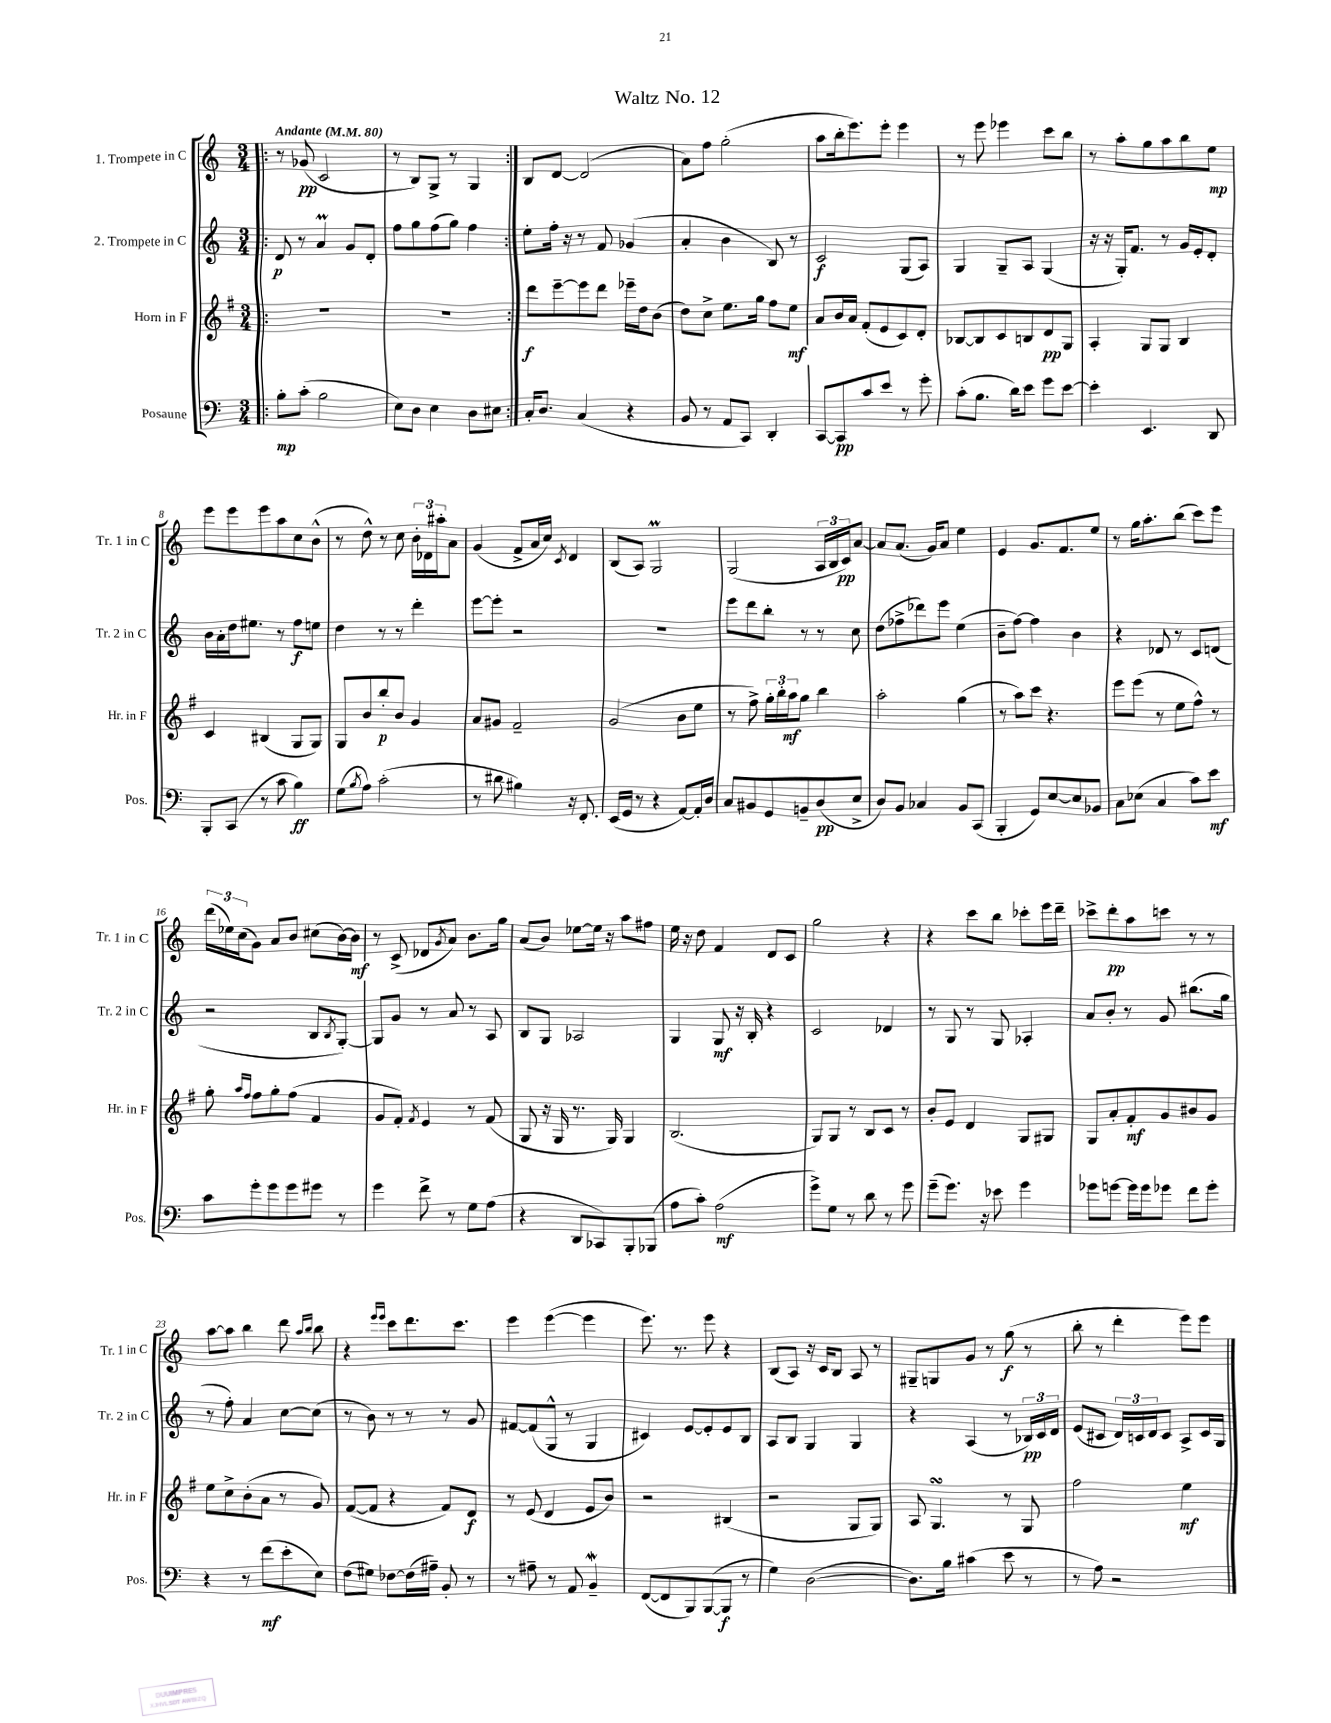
\header { title = "Waltz No. 12" }
<<
\new StaffGroup <<
\new Staff = "s0" \with { instrumentName = "1. Trompete in C" shortInstrumentName = "Tr. 1 in C" } {
    \clef treble \key c \major \numericTimeSignature \time 3/4 \tempo "Andante" 4 = 80
    \repeat volta 2 { \bar ".|:" r8 ges'8\pp( c'2 |
    r8 b8) g8-> r8 g4 | }
    b8 d'8~ d'2( |
    a'8) f''8 g''2-.( |
    a''8 b''16-. e'''8.) e'''8-. e'''4 |
    r8 e'''8 ees'''4 c'''8 b''8 |
    r8 a''8-. g''8 a''8 b''8 e''8\mp |
    e'''8 e'''8 e'''8 a''8 c''8 b'8-^( |
    r8 d''8-^) r8 c''8 \tuplet 3/2 { b'16-. des'16 ais''16-. } a'8 |
    g'4( f'8-> a'16 c''16) \acciaccatura { c'8 } d'4 |
    b8( a8) g2\prall |
    g2( \tuplet 3/2 { a16 b16 c'16\pp) } a'8~ |
    a'8 a'8.( g'16) a'8 e''4 |
    e'4 g'8. f'8. e''8 |
    r8 g''16 a''8.-. b''8( c'''8) e'''8 |
    \tuplet 3/2 { d'''16( ees''16) c''16( } g'8) a'8 b'8 cis''8( b'16~) b'16\mf |
    r8 c'8->( des'8 \acciaccatura { g'8 } a'8) b'8. g''16 |
    a'8( b'8) ees''8~ ees''16 r16 a''8 fis''8 |
    e''16 r16 d''8 f'4 d'8 c'8 |
    g''2 r4 |
    r4 c'''8 b''8 ces'''8-. e'''16 d'''16-- |
    ces'''8-> d'''8-.\pp a''8 c'''8 r8 r8 |
    a''8~ a''8 b''4 d'''8 \grace { a''16 b''16 } b''8 |
    r4 \grace { e'''16 e'''16 } c'''8 d'''8. c'''8. |
    e'''4 e'''4~( e'''4 |
    e'''8.) r8. e'''8 r4 |
    b8( a8) r16 c'16 b8 a8 r8 |
    gis8-- g8 g'8 r8 g''8\f( r8 |
    b''8-. r8 d'''4-. e'''8) e'''8 \bar "|." |
}
\new Staff = "s1" \with { instrumentName = "2. Trompete in C" shortInstrumentName = "Tr. 2 in C" } {
    \clef treble \key c \major \numericTimeSignature \time 3/4
    \repeat volta 2 { \bar ".|:" d'8\p r8 a'4\prall g'8 d'8-. |
    f''8 g''8 f''8( g''8) f''4 | }
    e''8-. f''16-. r16 r8 f'8 ges'4( |
    a'4-. b'4 b8) r8 |
    c'2\f g8( a8) |
    g4 g8-- a8 g4( |
    r16 r16 g16-.) f'8. r8 g'16 e'16-. d'8-. |
    b'16 a'16-. d''16 eis''8. r8 f''8\f e''8 |
    d''4 r8 r8 d'''4-. |
    e'''8~ e'''8-. r2 |
    R2. |
    e'''8 d'''8 b''8-. r8 r8 c''8 |
    d''8( fes''8-> des'''8) e'''8 e''4( |
    b'8-- f''8~) f''4 b'4 |
    r4 des'8 r8 c'8 d'8( |
    r2 b8 \acciaccatura { b8 } g8~-.) |
    g8 g'8 r8 a'8 r8 a8 |
    b8 g8 aes2 |
    g4 g8\mf r16 b16-. r4 |
    c'2 des'4 |
    r8 g8 r8 g8 aes4-. |
    a'8 b'8-. r8 g'8 bis''8.( g''16 |
    r8 f''8-.) a'4 c''8~ c''8( |
    r8 b'8) r8 r8 r8 g'8 |
    fis'8~ fis'8( g8-^ r8 g4 |
    cis'4) e'8~ e'8-. e'8 b8 |
    a8 b8 g4 g4 |
    r4 a4( r8 \tuplet 3/2 { bes16\pp) c'16 d'16 } |
    e'8( cis'8 \tuplet 3/2 { d'16) c'16 d'16 } c'8 a8-> c'16 g16 \bar "|." |
}
\new Staff = "s2" \with { instrumentName = "Horn in F" shortInstrumentName = "Hr. in F" } {
    \clef treble \key g \major \numericTimeSignature \time 3/4
    \repeat volta 2 { \bar ".|:" R2. |
    R2. | }
    d'''8\f e'''8~-- e'''8 d'''8 ees'''16-- d''16 b'8( |
    d''8) c''8-> e''8. g''16 fis''8 e''8\mf |
    a'8 b'16 a'16 fis'8-.( e'8 c'8) d'8-. |
    bes8~ bes8 c'8 b8 d'8\pp g8 |
    a4-. g8 g8 b4 |
    c'4 bis4( g8 g8) |
    g8 b'8 b''8-.\p b'8 g'4 |
    a'8 gis'8 fis'2-- |
    g'2( b'8 e''8 |
    r8 fis''8->) \tuplet 3/2 { g''16-. b''16-. a''16\mf } g''8 b''4 |
    a''2-. g''4( |
    r8 a''8) c'''8 r4. |
    e'''8 e'''8( r8 e''8 fis''8-^) r8 |
    g''8-. \grace { a''16 fis''16 } fis''8 g''8-. fis''8( fis'4 |
    g'8 fis'8-.) \acciaccatura { fis'8 } e'4 r8 fis'8( |
    g8 r16 g16 r8. g16) g4 |
    b2.( |
    g8) g8 r8 b8 c'8 r8 |
    b'8-. e'8 d'4 g8 gis8 |
    g8 a'8-. fis'8-.\mf g'8 bis'8 g'8 |
    e''8 c''8-> b'8-.( a'8 r8 g'8) |
    fis'8~( fis'8 r4 fis'8) d'8\f |
    r8 e'8( d'4 e'8 b'8) |
    r2 bis4( |
    r2 g8 g8) |
    a8 g4.\turn r8 g8 |
    fis''2 e''4\mf \bar "|." |
}
\new Staff = "s3" \with { instrumentName = "Posaune" shortInstrumentName = "Pos." } {
    \clef bass \key c \major \numericTimeSignature \time 3/4
    \repeat volta 2 { \bar ".|:" b8-.\mp c'8-.( b2 |
    e8) d8 e4 d8 eis8 | }
    c16-. d8. c4( r4 |
    b,8 r8 a,8 c,8) d,4-. |
    c,8~ c,8\pp c'8 e'8 r8 g'8-. |
    c'8-.( b8. d'16) e'8 g'8 e'8~ |
    e'4-. e,4. d,8 |
    b,,8-. c,8( r8 c'8 b4\ff) |
    g8( \acciaccatura { b8 } a8) c'2-.( |
    r8 dis'8 bis4) r16 f,8.-. |
    e,16( g,16 r8 r4 a,8~) a,16-. d16 |
    c8 bis,8 g,8 b,8-- d8\pp( e8-> |
    d8) b,8 ces4 b,8 c,8( |
    b,,4-. g,8) e8~ e8 bes,8 |
    c8 ees8( c4 c'8) e'8\mf |
    c'8 g'8-. g'8 g'8 gis'8 r8 |
    g'4 f'8-> r8 g8 a8( |
    r4 d,8 ces,8) b,,8-. bes,,8( |
    a8 c'8-.) a2\mf( |
    g'8->) g8 r8 d'8 r8 g'8 |
    g'8--( g'8.) r16 ees'8 g'4 |
    ges'8 g'8~ g'16 g'16 ges'8 f'8 ges'8-. |
    r4 r8 f'8\mf( e'8-. e8) |
    f8( gis8) fes8~ fes16( ais16--) b,8-. r8 |
    r8 ais8-- r8 a,8 b,4--\mordent |
    f,8~( f,8 b,,8) b,,8~( b,,8\f r8 |
    g4) d2~( |
    d8.) b16 cis'4( e'8 r8 |
    r8 a8) r2 \bar "|." |
}
>>
>>
